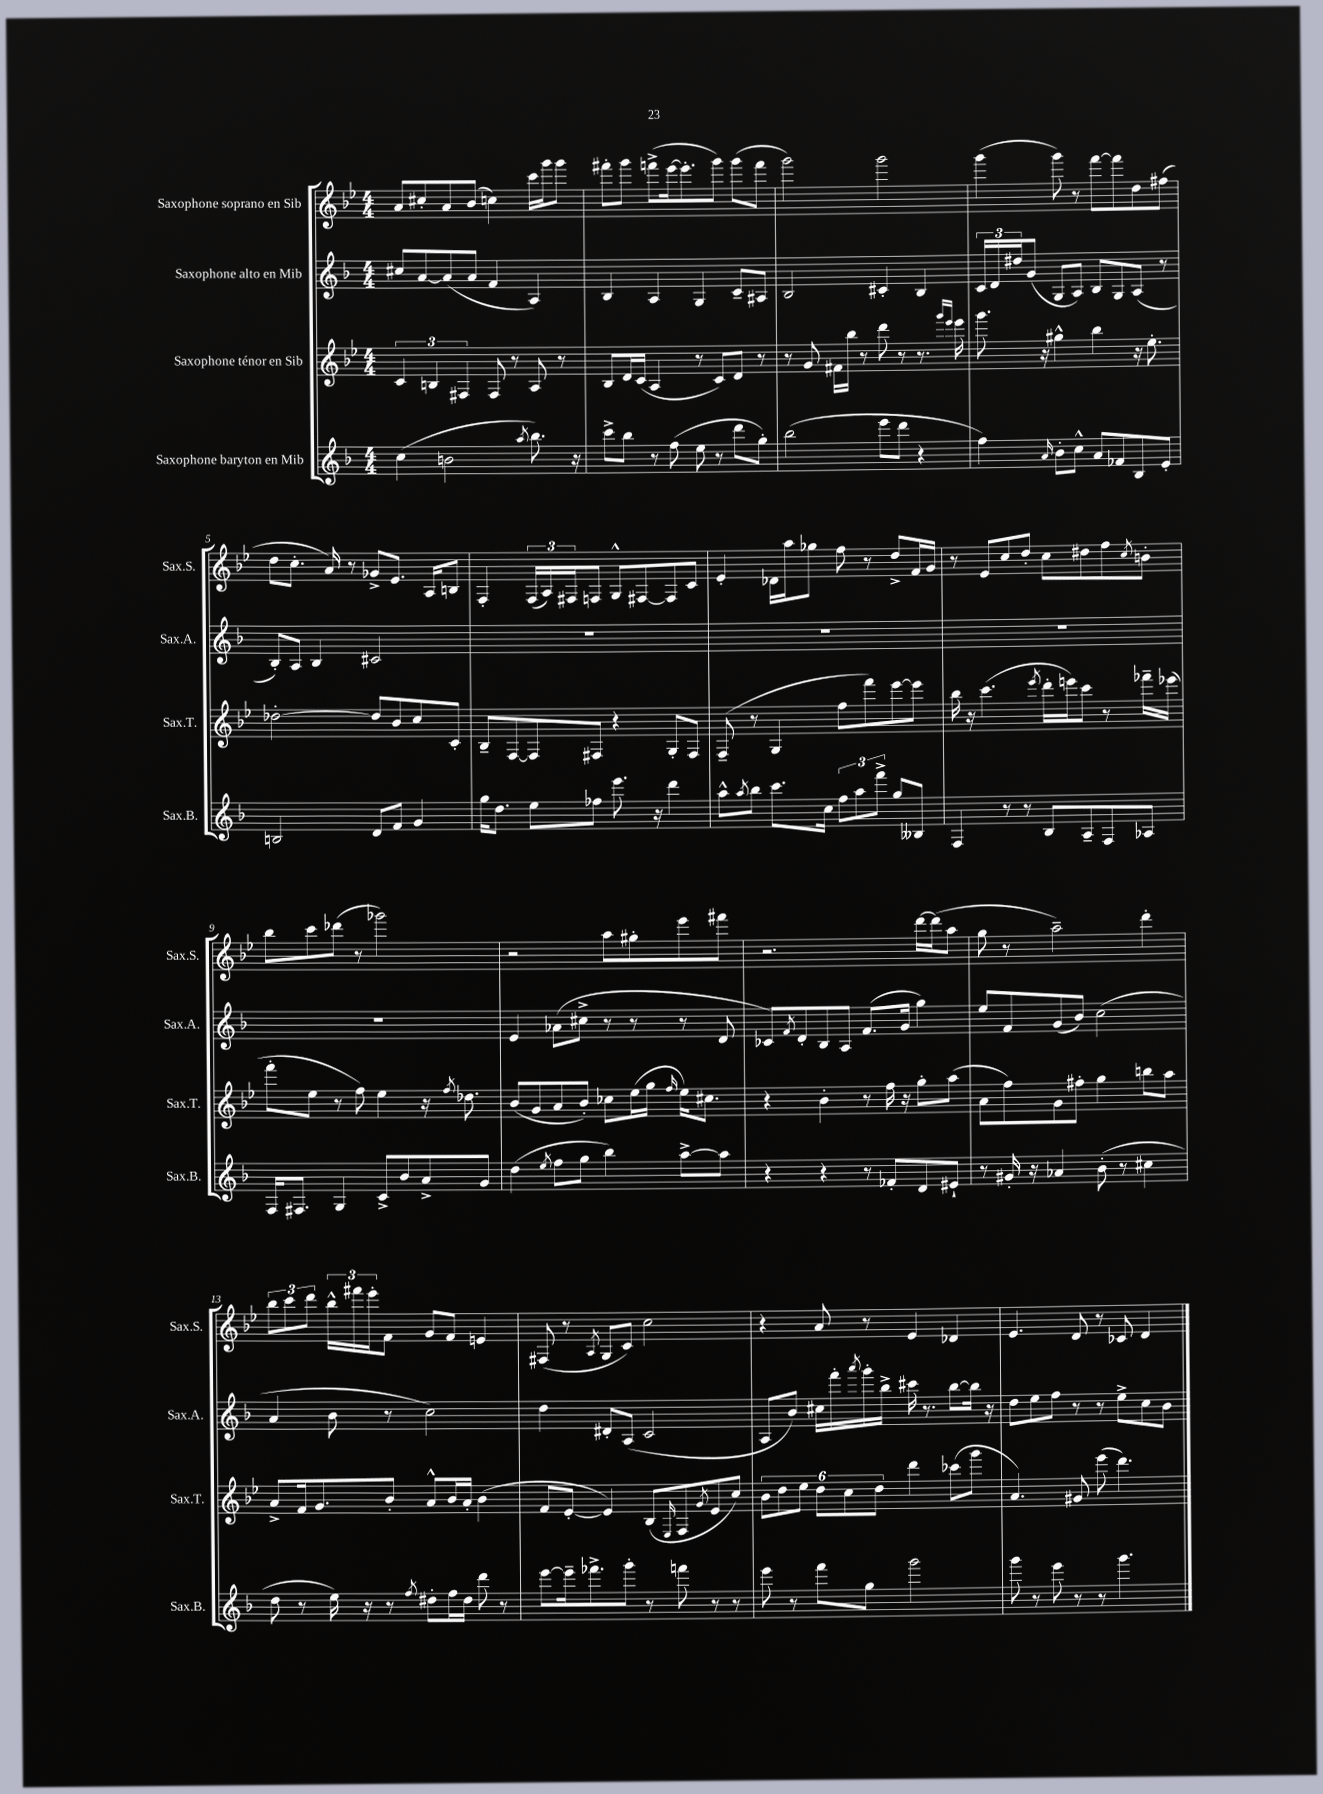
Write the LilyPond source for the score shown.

<<
\new StaffGroup <<
\new Staff = "s0" \with { instrumentName = "Saxophone soprano en Sib" shortInstrumentName = "Sax.S." } {
    \clef treble \key bes \major \numericTimeSignature \time 4/4
    a'8 cis''8-. a'8 bes'8( c''4) c'''16 g'''16 g'''8 |
    fis'''8-. g'''8 f'''8->( ees'''16~ ees'''8.-. g'''8) g'''8( f'''8 |
    g'''2) g'''2 |
    g'''4( g'''8) r8 f'''8~ f'''8 d''8 fis''8( |
    d''8 c''8.-. a'16) r8 ges'8-> ees'8. a16 b8 |
    f4-. \tuplet 3/2 { f16( a16) fis16 } f8 g8-^ fis8~ fis8 c'8 |
    ees'4-. des'16 a''16 ges''8 f''8 r8 d''8-> f'16 g'16 |
    r8 ees'8 c''8 d''8-. c''8 dis''8 f''8 \acciaccatura { c''8 } b'8-. |
    bes''8 c'''8 des'''8( r8 ges'''2) |
    r2 a''8 gis''8-. ees'''8 fis'''8 |
    r2. d'''16~ d'''16( a''8 |
    g''8 r8 a''2--) d'''4-. |
    \tuplet 3/2 { bes''8 c'''8 d'''8 } \tuplet 3/2 { bes''16-^ fis'''16 ees'''16-. } f'8 g'8 f'8 e'4 |
    fis8( r8 \acciaccatura { a8 } g8 c'8) c''2 |
    r4 a'8 r8 ees'4 des'4 |
    ees'4. d'8 r8 ces'8 d'4 \bar "|." |
}
\new Staff = "s1" \with { instrumentName = "Saxophone alto en Mib" shortInstrumentName = "Sax.A." } {
    \clef treble \key f \major \numericTimeSignature \time 4/4
    cis''8 a'8~ a'8( a'8 f'4 a4) |
    bes4 a4 g4 c'8-- ais8 |
    bes2 cis'4-. bes4 |
    \tuplet 3/2 { c'16 d'16 dis''16 } g'8( g8 a8) bes8 g8 a8( r8 |
    bes8-.) a8 bes4 cis'2 |
    R1 |
    R1 |
    R1 |
    R1 |
    e'4 aes'8( cis''8-> r8 r8 r8 d'8 |
    ces'8) \acciaccatura { f'8 } d'8-. bes8 a8 f'8.( g'16 g''4) |
    e''8 f'8 g'8( bes'8) c''2( |
    a'4 bes'8 r8 c''2) |
    d''4 dis'8-. a8( c'2 |
    a8 bes'8) cis''16 f'''16-. \acciaccatura { a'''8 } g'''16-. bes''16-> cis'''16 r8. bes''8~ bes''16 r16 |
    d''8 e''8 f''8 r8 r8 e''8-> c''8 bes'8 \bar "|." |
}
\new Staff = "s2" \with { instrumentName = "Saxophone ténor en Sib" shortInstrumentName = "Sax.T." } {
    \clef treble \key bes \major \numericTimeSignature \time 4/4
    \tuplet 3/2 { c'4 b4 fis4 } fis8 r8 a8 r8 |
    bes8 d'16 c'16( a4 r8 c'8) d'8 r8 |
    r8 g'8 fis'16 bes''16 r8 d'''8 r8 r8. \grace { g'''16 ees'''16 } ees'''16 |
    g'''8. r16 gis''4-^ bes''4 r16 ees''8.-. |
    des''2~-. des''8 bes'8 c''8 c'8-. |
    bes8-- f8~ f8 fis8 r4 g8-. fis8 |
    f8--( r8 g4 f''8 f'''8) ees'''8~ ees'''8 |
    bes''16 r16 c'''4.( \acciaccatura { ees'''8 } d'''16-. e'''16) c'''8 r8 fes'''16-- ees'''16( |
    f'''8-. ees''8 r8 f''8) ees''4 r16 \acciaccatura { f''8 } des''8. |
    bes'8( g'8 a'8 bes'8-.) ces''8 ees''16( g''16 \grace { f''16 } ees''16) cis''8. |
    r4 bes'4-. r8 f''16 r16 g''8-. a''8( |
    a'8 f''8) g'8 fis''8-. g''4 b''8 a''8 |
    a'8-> f'16 g'8. bes'8-. a'8-^ bes'16 a'16-. bes'4( |
    f'8 ees'8~-. ees'4) bes8( \grace { ees16 } f8 \acciaccatura { g'8 } ees'8 c''8) |
    \tuplet 6/4 { bes'8 d''8 ees''8 d''8 c''8 d''8 } d'''4 ces'''8( g'''8 |
    a'4.) gis'8 ees'''8( d'''4.) \bar "|." |
}
\new Staff = "s3" \with { instrumentName = "Saxophone baryton en Mib" shortInstrumentName = "Sax.B." } {
    \clef treble \key f \major \numericTimeSignature \time 4/4
    c''4( b'2 \acciaccatura { a''8 } bes''8.) r16 |
    c'''8-> bes''8 r8 f''8( e''8 r8 d'''8 g''8-.) |
    bes''2( e'''8 d'''8 r4 |
    f''4) \grace { a'16 } bes'8-. c''8-^ a'8 fes'8 bes8 e'8-. |
    b2 d'8 f'8 g'4 |
    g''16 d''8. e''8 fes''8 e'''8. r16 d'''4 |
    a''8-^ \acciaccatura { a''8 } bes''8 c'''8. c''16 \tuplet 3/2 { f''8 a''8 f'''8-> } g''8 beses8 |
    f4 r8 r8 bes8 a8-- f8 aes8 |
    f16 fis8. g4 c'8-> bes'8 a'8-> g'8 |
    d''4( \acciaccatura { e''8 } f''8 g''8 bes''4) a''8~-> a''8 |
    r4 r4 r8 fes'8-. d'8 eis'8-! |
    r8 gis'16-. r16 aes'4 bes'8-.( r8 cis''4 |
    d''8 r8 e''16) r16 r8 \acciaccatura { f''8 } dis''8-. f''16 dis''16 d'''8 r8 |
    e'''8~ e'''16-- fes'''8.-> g'''8-. r8 f'''8 r8 r8 |
    e'''8 r8 f'''8 g''8 g'''2 |
    g'''8 r8 e'''8 r8 r8 g'''4. \bar "|." |
}
>>
>>
